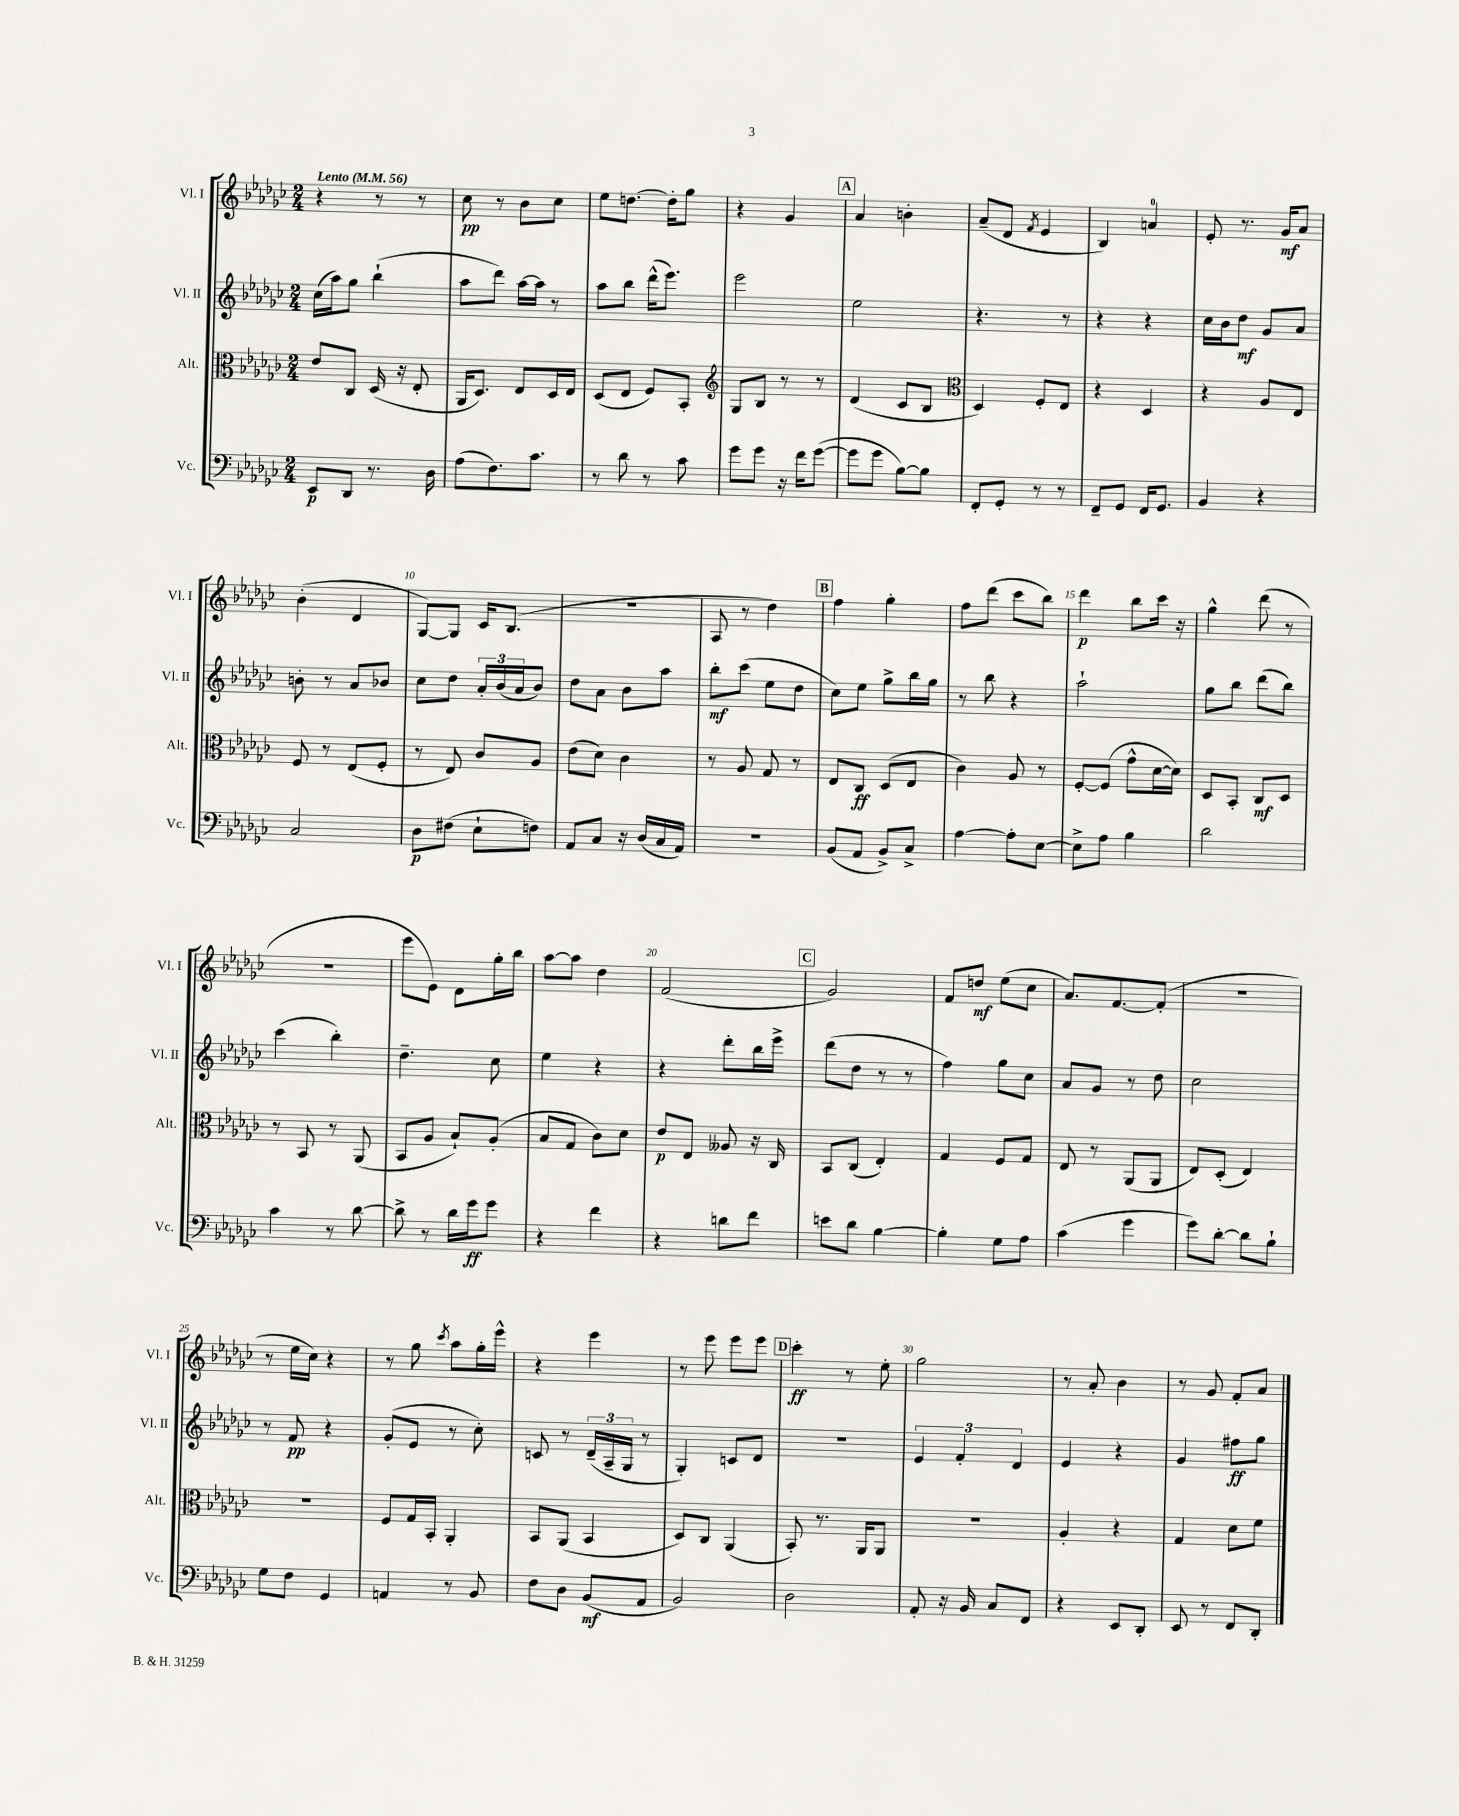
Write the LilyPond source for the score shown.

<<
\new StaffGroup <<
\new Staff = "s0" \with { instrumentName = "Vl. I" shortInstrumentName = "Vl. I" } {
    \clef treble \key ges \major \numericTimeSignature \time 2/4 \tempo "Lento" 4 = 56
    r4 r8 r8 |
    ces''8\pp r8 bes'8 ces''8 |
    ees''8 d''8.~ d''16-. ges''8 |
    r4 ges'4 |
    \mark \markup { \box "A" } aes'4 b'4-. |
    aes'8--( des'8 \acciaccatura { f'8 } ees'4 |
    bes4) a'4-0 |
    ees'8-. r8. ges'16\mf aes'8 |
    bes'4-.( des'4 |
    ges8~) ges8 ces'16 bes8.( |
    r2 |
    aes8 r8 des''4) |
    \mark \markup { \box "B" } f''4 ges''4-. |
    f''8 des'''8( ces'''8 bes''8) |
    des'''4\p bes''8 ces'''16 r16 |
    ges''4-^ des'''8( r8 |
    R2 |
    ees'''8 ees'8) des'8 ges''16-. bes''16 |
    aes''8~ aes''8 des''4 |
    f'2( |
    \mark \markup { \box "C" } ges'2) |
    f'8 d''8\mf ees''8( ces''8 |
    aes'8.) f'8.~ f'8-.( |
    r2 |
    r8 ees''16 ces''16) r4 |
    r8 ges''8 \acciaccatura { ces'''8 } aes''8 ges''16-. ees'''16-^ |
    r4 ees'''4 |
    r8 ees'''8 ees'''8 ees'''8 |
    \mark \markup { \box "D" } ces'''4-.\ff r8 ees''8-. |
    ges''2 |
    r8 aes'8-. bes'4 |
    r8 ges'8 f'8-. aes'8 \bar "|." |
}
\new Staff = "s1" \with { instrumentName = "Vl. II" shortInstrumentName = "Vl. II" } {
    \clef treble \key ges \major \numericTimeSignature \time 2/4
    ces''16( aes''16) ges''8 bes''4-!( |
    aes''8 des'''8) aes''16~ aes''16 r8 |
    aes''8 bes''8 des'''16-^( ees'''8.) |
    ees'''2 |
    \mark \markup { \box "A" } ees''2 |
    r4. r8 |
    r4 r4 |
    ces''16 bes'16 des''8\mf ges'8 aes'8 |
    b'8-. r8 aes'8 bes'8 |
    ces''8 des''8 \tuplet 3/2 { aes'16-. bes'16( aes'16 } bes'8) |
    des''8 aes'8 bes'8 aes''8 |
    bes''8-.\mf ces'''8( ees''8 des''8 |
    \mark \markup { \box "B" } ces''8) ees''8 ges''8-> bes''16 ges''16 |
    r8 bes''8 r4 |
    aes''2-! |
    ges''8 bes''8 des'''8( bes''8) |
    ces'''4( bes''4-.) |
    des''4.-- ces''8 |
    ees''4 r4 |
    r4 des'''8-. bes''16 ees'''16-> |
    \mark \markup { \box "C" } des'''8( des''8 r8 r8 |
    f''4) ges''8 ces''8 |
    aes'8 ges'8 r8 des''8 |
    ces''2 |
    r8 f'8\pp r4 |
    ges'8-.( ees'8 r8 ces''8-.) |
    c'8 r8 \tuplet 3/2 { des'16--( aes16-- ges16 } r8 |
    ges4-.) c'8 des'8 |
    \mark \markup { \box "D" } R2 |
    \tuplet 3/2 { ees'4 f'4-. des'4 } |
    ees'4 r4 |
    ges'4 fis''8\ff ges''8 \bar "|." |
}
\new Staff = "s2" \with { instrumentName = "Alt." shortInstrumentName = "Alt." } {
    \clef alto \key ges \major \numericTimeSignature \time 2/4
    ees'8 ces8 des16( r16 ees8-. |
    aes,16 des8.) ees8 des16 ees16 |
    des8( ees8 f8) bes,8-. |
    \clef treble ges8 bes8 r8 r8 |
    \mark \markup { \box "A" } des'4( ces'8 bes8 |
    \clef alto des4) f8-. ees8 |
    r4 des4 |
    r4 aes8 ees8 |
    f8 r8 ees8( f8-. |
    r8 ees8) ces'8 aes8 |
    ees'8( des'8) ces'4 |
    r8 aes8 ges8 r8 |
    \mark \markup { \box "B" } ees8 ces8\ff des8( ees8 |
    ces'4) aes8 r8 |
    f8~-. f8( ges'8-^ des'16~ des'16) |
    des8 bes,8-. ces8\mf des8 |
    r8 bes,8 r8 aes,8( |
    bes,8 aes8 bes8-!) aes8-.( |
    bes8 ges8 ces'8) des'8 |
    ees'8\p ees8 aeses8 r16 ces16 |
    \mark \markup { \box "C" } bes,8 ces8( ees4-.) |
    ges4 f8 ges8 |
    ees8 r8 aes,8( aes,8 |
    ees8) des8-.( ees4) |
    R2 |
    f8 ges16 bes,16-. aes,4-. |
    bes,8 aes,8( bes,4 |
    des8) ces8 aes,4( |
    \mark \markup { \box "D" } bes,8-.) r8. aes,16 aes,8 |
    R2 |
    aes4-. r4 |
    ges4 des'8 f'8 \bar "|." |
}
\new Staff = "s3" \with { instrumentName = "Vc." shortInstrumentName = "Vc." } {
    \clef bass \key ges \major \numericTimeSignature \time 2/4
    ees,8\p des,8 r8. des16 |
    aes8( f8.) ces'8. |
    r8 des'8 r8 ces'8 |
    ges'8 ges'8 r16 f'16 ges'8~( |
    \mark \markup { \box "A" } ges'8 ges'8 bes8~) bes8 |
    f,8-. ges,8-. r8 r8 |
    f,8-- ges,8 f,16 ges,8. |
    bes,4 r4 |
    ces2 |
    des8\p fis8( ees8-! f8) |
    aes,8 ces8 r16 des16( ces16 aes,16) |
    R2 |
    \mark \markup { \box "B" } bes,8( aes,8 bes,8->) ces8-> |
    aes4~ aes8-. ees8~ |
    ees8-> aes8 bes4 |
    des'2 |
    ces'4 r8 des'8~ |
    des'8-> r8 des'16 ges'16\ff ges'8 |
    r4 f'4 |
    r4 d'8 f'8 |
    \mark \markup { \box "C" } e'8 des'8 bes4~ |
    bes4-. ges8 aes8 |
    ces'4( ges'4 |
    ges'8) des'8~-. des'8 bes8-! |
    ges8 f8 ges,4 |
    a,4 r8 bes,8 |
    f8 des8 bes,8\mf( aes,8 |
    bes,2) |
    \mark \markup { \box "D" } des2 |
    aes,8-. r16 bes,16 ces8 f,8 |
    r4 ees,8 des,8-. |
    ees,8 r8 f,8 des,8-. \bar "|." |
}
>>
>>
\layout { \context { \Score \override BarNumber.break-visibility = ##(#f #t #t) barNumberVisibility = #(every-nth-bar-number-visible 5) } }
